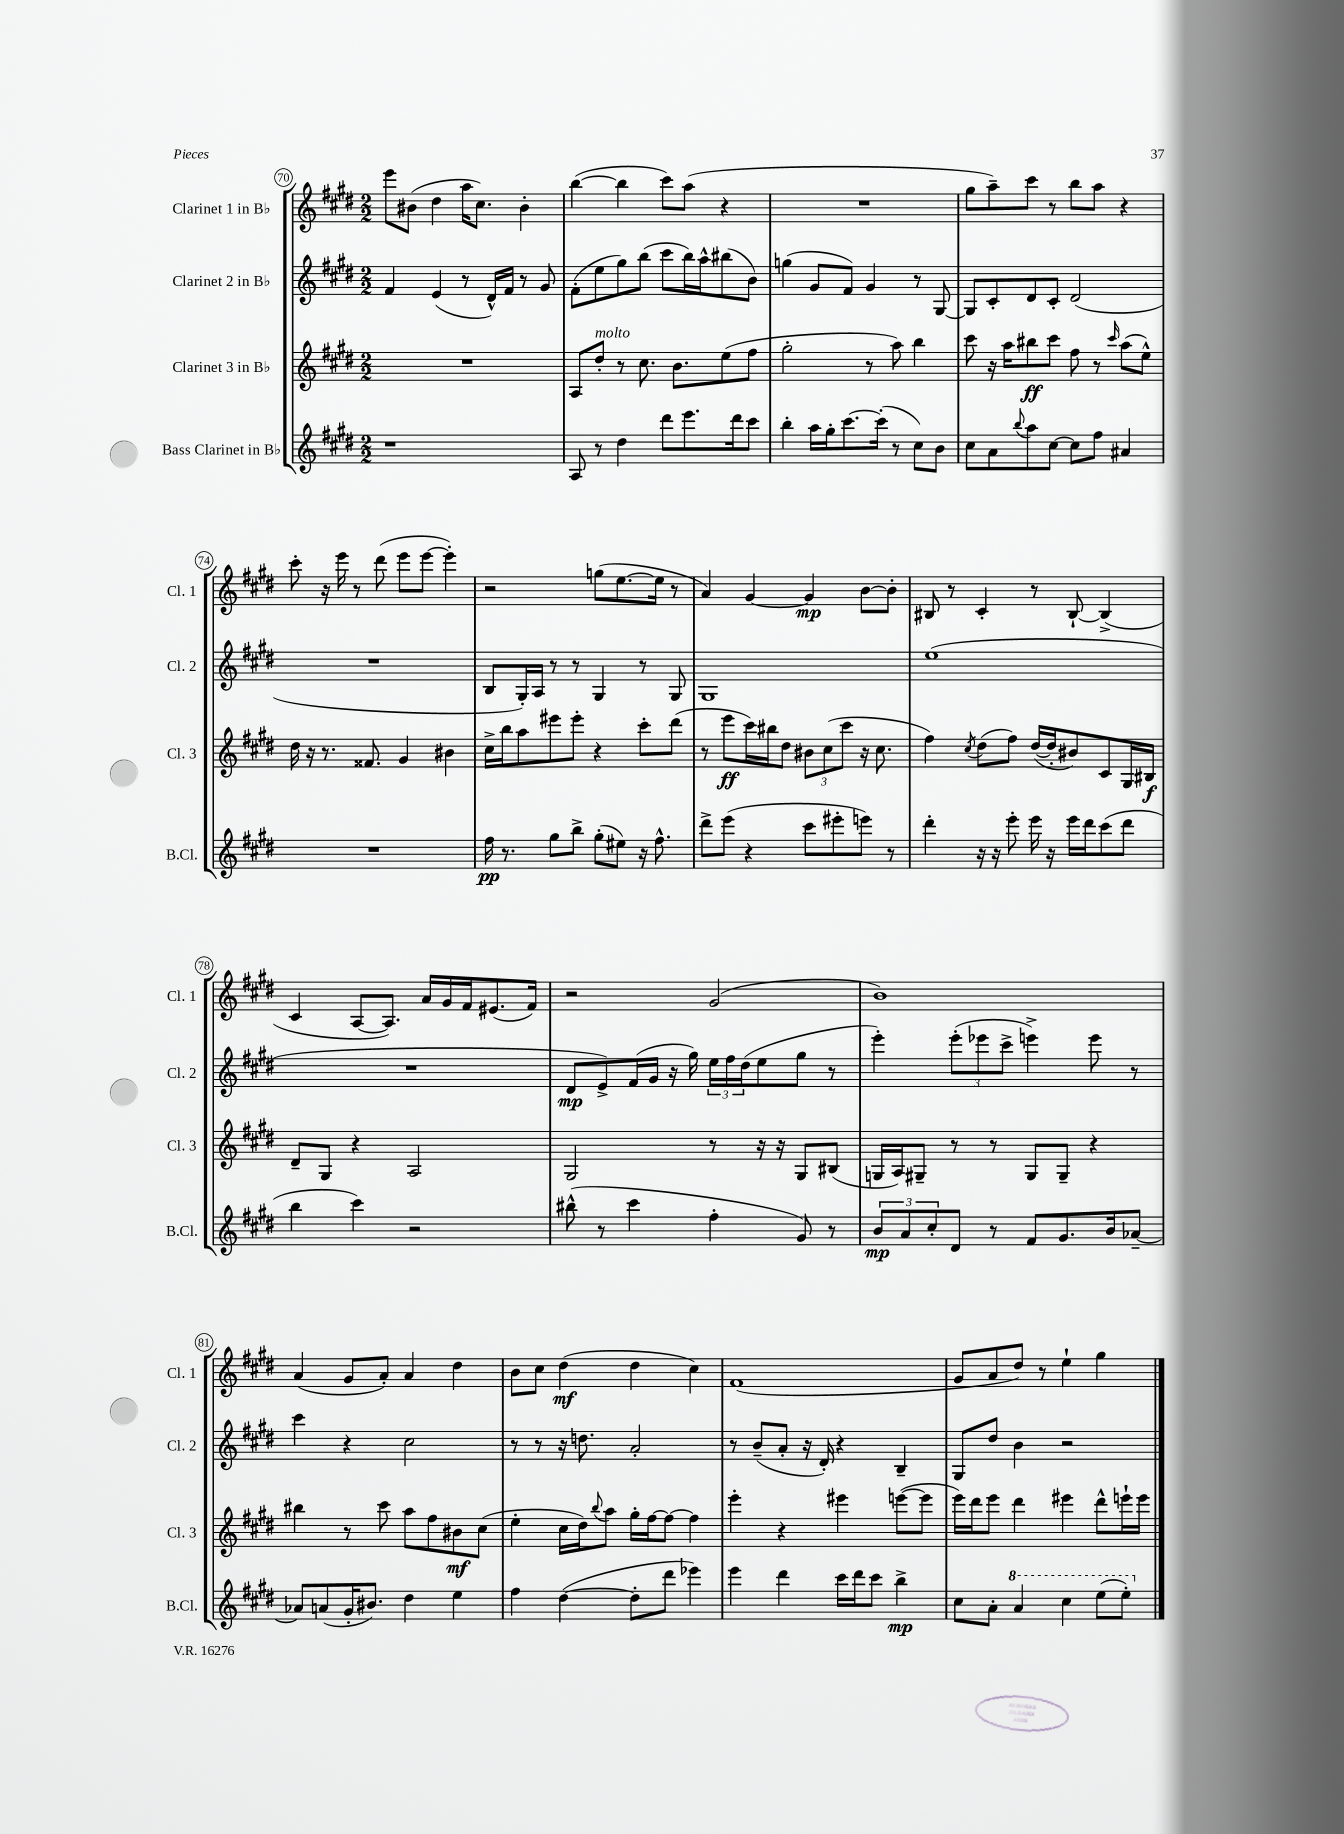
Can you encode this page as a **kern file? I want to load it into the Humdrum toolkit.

**kern	**kern	**kern	**kern
*staff4	*staff3	*staff2	*staff1
*clefG2	*clefG2	*clefG2	*clefG2
*k[f#c#g#d#]	*k[f#c#g#d#]	*k[f#c#g#d#]	*k[f#c#g#d#]
*M2/2	*M2/2	*M2/2	*M2/2
1r	1r	4f#	8eee
.	.	.	(8b#
.	.	(4e	4dd#
.	.	8r	16aa
.	.	.	8.cc#)
.	.	16d#^^)	.
.	.	16f#	.
.	.	8r	4b#'
.	.	8g#	.
=	=	=	=
8A	8A	(8f#'	([4bb
8r	8dd#'	8ee	.
4dd#	8r	8gg#)	4bb]
.	8.cc#	(8bb	.
8ddd#	.	8ccc#	8ccc#)
.	8.b	.	.
8.eee	.	16bb)	(8aa
.	.	16aa^^	.
.	(8ee	(8bb#	4r
16ddd#	.	.	.
8ccc#	8ff#	8b)	.
=	=	=	=
4bb'	2gg#'	(4gg	1r
16aa	.	8g#	.
16gg#'	.	.	.
[8.ccc#	.	8f#)	.
.	8r	4g#	.
(16ccc#']	.	.	.
8r	8aa)	.	.
8cc#)	4bb	8r	.
8b	.	[8G#	.
=	=	=	=
8cc#	8ccc#	8G#]	8gg#
8a	16r	8c#'	8aa~)
.	16aa	.	.
8qqbb	.	.	.
8aa	8bb#	8d#	8ccc#
[8cc#	8ccc#	8c#'	8r
8cc#]	8ff#	(2d#	8bb
8ff#	8r	.	8aa
.	16qqccc#	.	.
4a#	(8aa	.	4r
.	8ee^^)	.	.
=	=	=	=
1r	16dd#	1r	8ccc#'
.	16r	.	.
.	8.r	.	16r
.	.	.	16eee
.	.	.	8r
.	8.f##	.	.
.	.	.	(8ddd#
.	4g#	.	8eee
.	.	.	[8eee
.	4b#	.	4eee'])
=	=	=	=
16ff#	16cc#^	8B	2r
8.r	16bb	.	.
.	8aa	16G#')	.
.	.	16A	.
8gg#	8eee#	8r	.
8bb^	8eee#'	8r	.
(8gg#'	4r	4G#	(8gg
8ee#)	.	.	[8.ee
16r	8ccc#'	8r	.
8.ff#^^	.	.	16ee]
.	(8ddd#	8G#	8r
=	=	=	=
8ddd#^	8r	1G#	4a)
(8eee	8eee	.	.
4r	16ccc#)	.	[4g#
.	16bb#	.	.
.	8dd#	.	.
8ccc#	12b#	.	4g#]
.	(12cc#	.	.
8eee#'	.	.	.
.	12ccc#	.	.
8eee)	16r	.	[8b
.	8.cc#	.	.
8r	.	.	8b']
=	=	=	=
4ddd#'	4ff#)	(1ee	8B#
.	.	.	8r
.	8qcc#	.	.
16r	(8dd#	.	4c#'
16r	.	.	.
8eee'	8ff#)	.	.
16eee	([16dd#	.	8r
16r	16dd#']	.	.
16eee	8b#)	.	[8B#`
16ddd#	.	.	.
(8ccc#	8c#	.	(4B#^]
8ddd#	16G#	.	.
.	16B#	.	.
=	=	=	=
4bb	8d#~	1r	4c#
.	8G#	.	.
4ccc#)	4r	.	[8A
.	.	.	8.A])
2r	2A	.	.
.	.	.	16a
.	.	.	16g#
.	.	.	16f#
.	.	.	(8.e#
.	.	.	16f#)
=	=	=	=
(8bb#^^	2G#	8d#	2r
8r	.	8e^)	.
4ccc#	.	(16f#	.
.	.	16g#	.
.	.	16r	.
.	.	16gg#)	.
4ff#'	8r	24ee	(2g#
.	.	24ff#	.
.	.	(24dd#	.
.	16r	8ee	.
.	16r	.	.
8g#)	8G#	8gg#	.
8r	(8B#	8r	.
=	=	=	=
12b	16G	4eee')	1b)
.	16A)	.	.
12a	.	.	.
.	8G#~	.	.
12cc#'	.	.	.
8d#	8r	(12eee'	.
.	.	12eee-	.
8r	8r	.	.
.	.	12ccc#^	.
8f#	8G#	4eee^)	.
8.g#	8G#~	.	.
.	4r	8eee	.
16b	.	.	.
[8a-~	.	8r	.
=	=	=	=
8a-]	4bb#	4ccc#	(4a
(8a	.	.	.
16g#'	8r	4r	8g#
8.b#)	.	.	.
.	8ccc#	.	8a')
4dd#	8aa	2cc#	4a
.	8ff#	.	.
4ee	8b#	.	4dd#
.	(8cc#	.	.
=	=	=	=
4ff#	4ee'	8r	8b
.	.	8r	8cc#
([4dd#	16cc#	16r	(4dd#
.	16dd#)	8.dd	.
.	8qqbb	.	.
.	8aa	.	.
8dd#']	16gg#'	2a'	4dd#
.	[16ff#	.	.
8ddd#	8ff#_	.	.
4eee-)	4ff#]	.	4cc#)
=	=	=	=
4eee	4eee'	8r	(1f#
.	.	(8b~	.
4ddd#	4r	8a'	.
.	.	16r	.
.	.	16d#')	.
16ccc#	4eee#	4r	.
16ddd#	.	.	.
8ccc#	.	.	.
4bb^	([8eee	4B~	.
.	8eee]	.	.
=	=	=	=
8cc#	16eee)	8G#	8g#
.	16ddd#	.	.
8a'	8eee	8dd#	8a
4aa	4ddd#	4b	8dd#)
.	.	.	8r
4ccc#	4eee#	2r	4ee`
(8eee	8ddd#^^	.	4gg#
8eee')	16eee`	.	.
.	16eee	.	.
==	==	==	==
*-	*-	*-	*-
